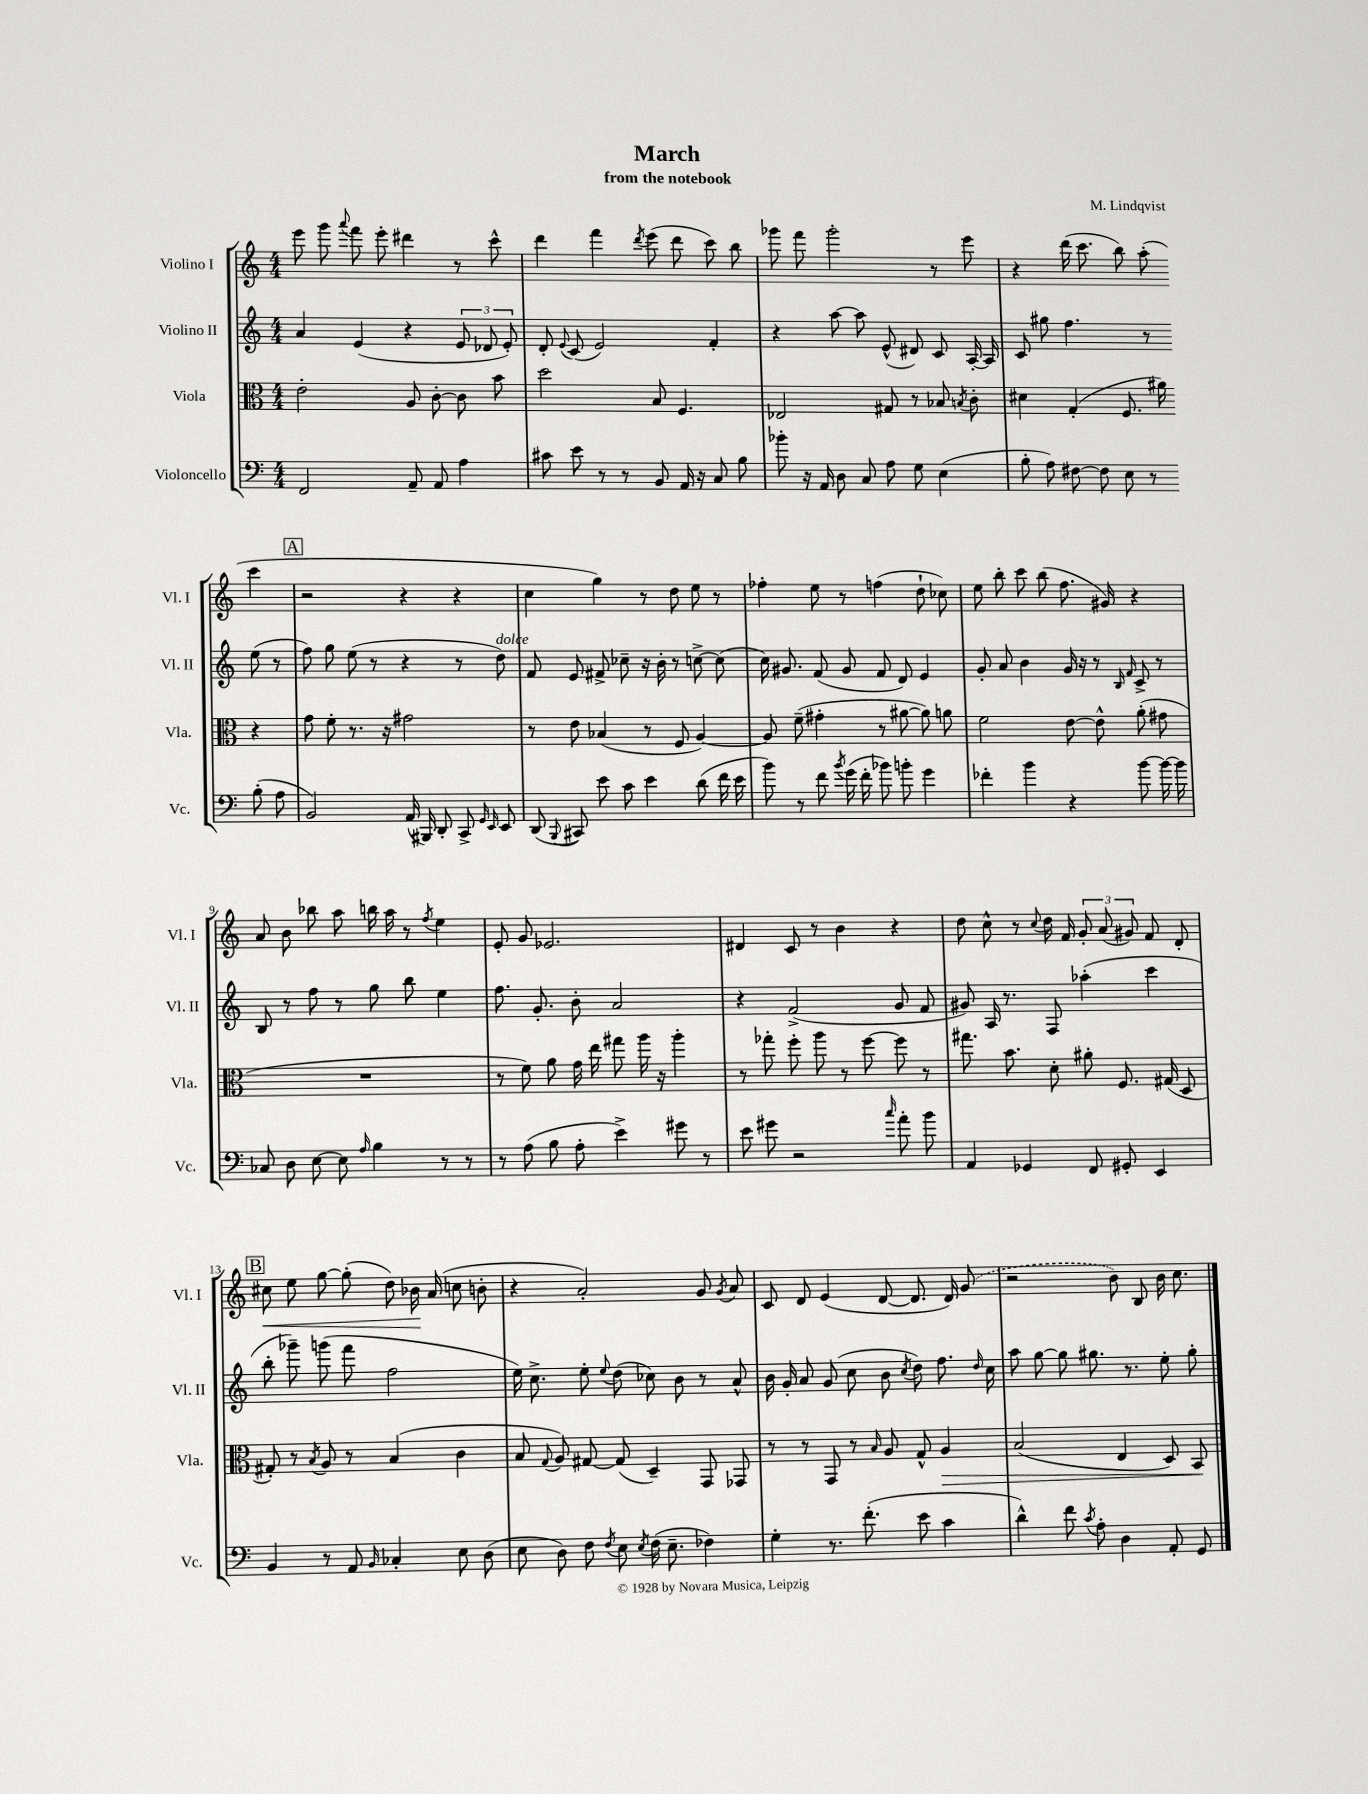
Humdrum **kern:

**kern	**kern	**kern	**kern
*staff4	*staff3	*staff2	*staff1
*clefF4	*clefC3	*clefG2	*clefG2
*k[]	*k[]	*k[]	*k[]
*M4/4	*M4/4	*M4/4	*M4/4
2FF	2e'	4a	8eee
.	.	.	8ggg
.	.	.	8qqaaa
.	.	(4e	8fff
.	.	.	8eee'
8AA~	8A	4r	4ddd#
8AA	[8c'	.	.
4A	8c]	12e	8r
.	.	12d-	.
.	8b	.	8ccc^^
.	.	12e')	.
=	=	=	=
8c#	2dd	8d'	4ddd
.	.	8qqe	.
8e	.	(8c	.
8r	.	2e)	4fff
8r	.	.	.
.	.	.	8qddd
8BB	8B	.	(8eee
16AA	4.F	.	8ddd
16r	.	.	.
8C	.	4f'	8ccc)
8B	.	.	8bb
=	=	=	=
8b-'	2E-	4r	8ggg-
16r	.	.	8fff
16AA	.	.	.
8D	.	[8aa	2ggg-'
8C	.	8aa]	.
8A	8G#	(8e^^	.
8G	8r	8d#)	.
(4E	8B-	8c	8r
.	8qB	.	.
.	8c'	[16A'	8eee
.	.	16A]	.
=	=	=	=
8B'	4d#	8c	4r
8A)	.	8gg#	.
[8F#	(4G'	4.ff	(16ddd
.	.	.	8.ccc
8F#]	.	.	.
8E	8.F	.	8bb)
8r	.	8r	(8aa'
.	16a#)	.	.
(8B'	4r	(8ee	4ccc
8A	.	8r	.
=	=	=	=
2BB)	8g	8ff)	2r
.	8f'	8gg	.
.	8.r	(8ee	.
.	.	8r	.
.	16r	.	.
(16AA	2g#	4r	4r
16BBB#)	.	.	.
8DD'	.	.	.
8CC^	.	8r	4r
16qqGG	.	.	.
16qqEE	.	.	.
8EE	.	8dd)	.
=	=	=	=
(8DD	8r	8f	4cc
8qqBBB	.	.	.
8CC#)	8e	8e	.
8e	(4B-	8f#^	4gg)
8c	.	8cc-~	.
4e	8r	16r	8r
.	.	16b'	.
.	8F	8r	8dd
(8d	[4A)	[8cc^	8ee
16f	.	(8cc]	8r
16e	.	.	.
=	=	=	=
8b)	8A]	16cc)	4ff-'
.	.	8.g#	.
8r	(8f~	.	.
8f	4g#'	(8f	8ee
8qb	.	.	.
(16g	.	8g#	8r
16f'	.	.	.
8b-)	8r	8f	(4ff
8b'	[8a#	8d)	.
4g	8a#])	4e	8dd`
.	8a	.	8cc-)
=	=	=	=
4f-'	2f	8g'	8ee
.	.	8a	8bb'
4b	.	4b	8ccc
.	.	.	(8bb
4r	[8e	16g	8.ff
.	.	16r	.
.	8e^^]	8r	.
.	.	.	16g#)
.	.	16qqB	.
.	.	16qqf	.
[8b	(8a'	8c^	4r
16b_	8g#	8r	.
16b]	.	.	.
=	=	=	=
8C-	1r	8B	8a
8D	.	8r	8b
[8E	.	8ff	8bb-
8E]	.	8r	8aa
16qqA	.	.	.
4B	.	8gg	16bb
.	.	.	16aa
.	.	8bb	8r
.	.	.	8qff
8r	.	4ee	4ee
8r	.	.	.
=	=	=	=
8r	8r	8.ff	8e'
(8A	8f)	.	8g
.	.	8.g'	.
8B	8a	.	2.e-
8A'	16g	8b'	.
.	16ee	.	.
4e^)	8gg#	2a	.
.	16aa	.	.
.	16r	.	.
8g#	4aa'	.	.
8r	.	.	.
=	=	=	=
8e	8r	4r	4d#
8g#	8gg-'	.	.
2r	8ff'	(2f^	8c
.	8aa	.	8r
.	8r	.	4b
.	[8ff	.	.
16qqcc	.	.	.
8a'	8ff]	8g	4r
8b	8r	8f	.
=	=	=	=
4AA	8.gg#	8g#)	8dd
.	.	16A	8cc^^
.	8.b	8.r	.
4GG-	.	.	8r
.	.	.	8qqcc
.	8d'	8F	16dd
.	.	.	16f
8FF	8a#'	(4aa-'	12g'
.	.	.	(12a
8GG#'	8.F	.	.
.	.	.	12g#)
4EE	.	4ccc	8f
.	(16G#	.	.
.	8D	.	8d'
=	=	=	=
4BB	8G#')	8bb'	8cc#
.	8r	8ggg-~)	8ee
.	8qB	.	.
8r	8A	(8ggg	[8gg
8AA	8r	8fff	(8gg']
16qqBB	.	.	.
4C-'	(4B	2ff	8dd)
.	.	.	16b-
.	.	.	(16a
8E	4c	.	8cc
(8D	.	.	8b'
=	=	=	=
8E	8B	16ee)	4r
.	.	8.cc^	.
.	8qqG	.	.
8D)	8A)	.	.
8F	[8G#	8ee'	2a')
8qF	.	8qqee	.
8E	(8G#]	(8dd	.
8qE	.	.	.
(16F	4D~)	8cc-)	.
8.E~	.	.	.
.	.	8b	.
4F-)	8GG	8r	8g
.	.	.	8qg
.	8GG-	8a^^	8a
=	=	=	=
4G'	8r	16b	8c
.	.	16g'	.
.	8r	8a	8d
8.r	8GG	(8g	(4e
.	8r	8cc	.
(8.f'	.	.	.
.	16qqB	.	.
.	8A	8b	[8d
.	.	8qcc	.
8e	8G^^	8dd)	8.d]
4c	4A	8.ff	.
.	.	.	16d)
.	.	.	(8g
.	.	16qqdd	.
.	.	16cc	.
=	=	=	=
4d^^)	(2B	8aa	2r
.	.	[8gg	.
8f	.	8gg]	.
8qc	.	.	.
8A'	.	8.gg#	.
4D	4E	.	8b)
.	.	8.r	.
.	.	.	8B
8AA'	8D)	8ee'	16b
.	.	.	8.cc
8GG	8BB	8gg#'	.
==	==	==	==
*-	*-	*-	*-
